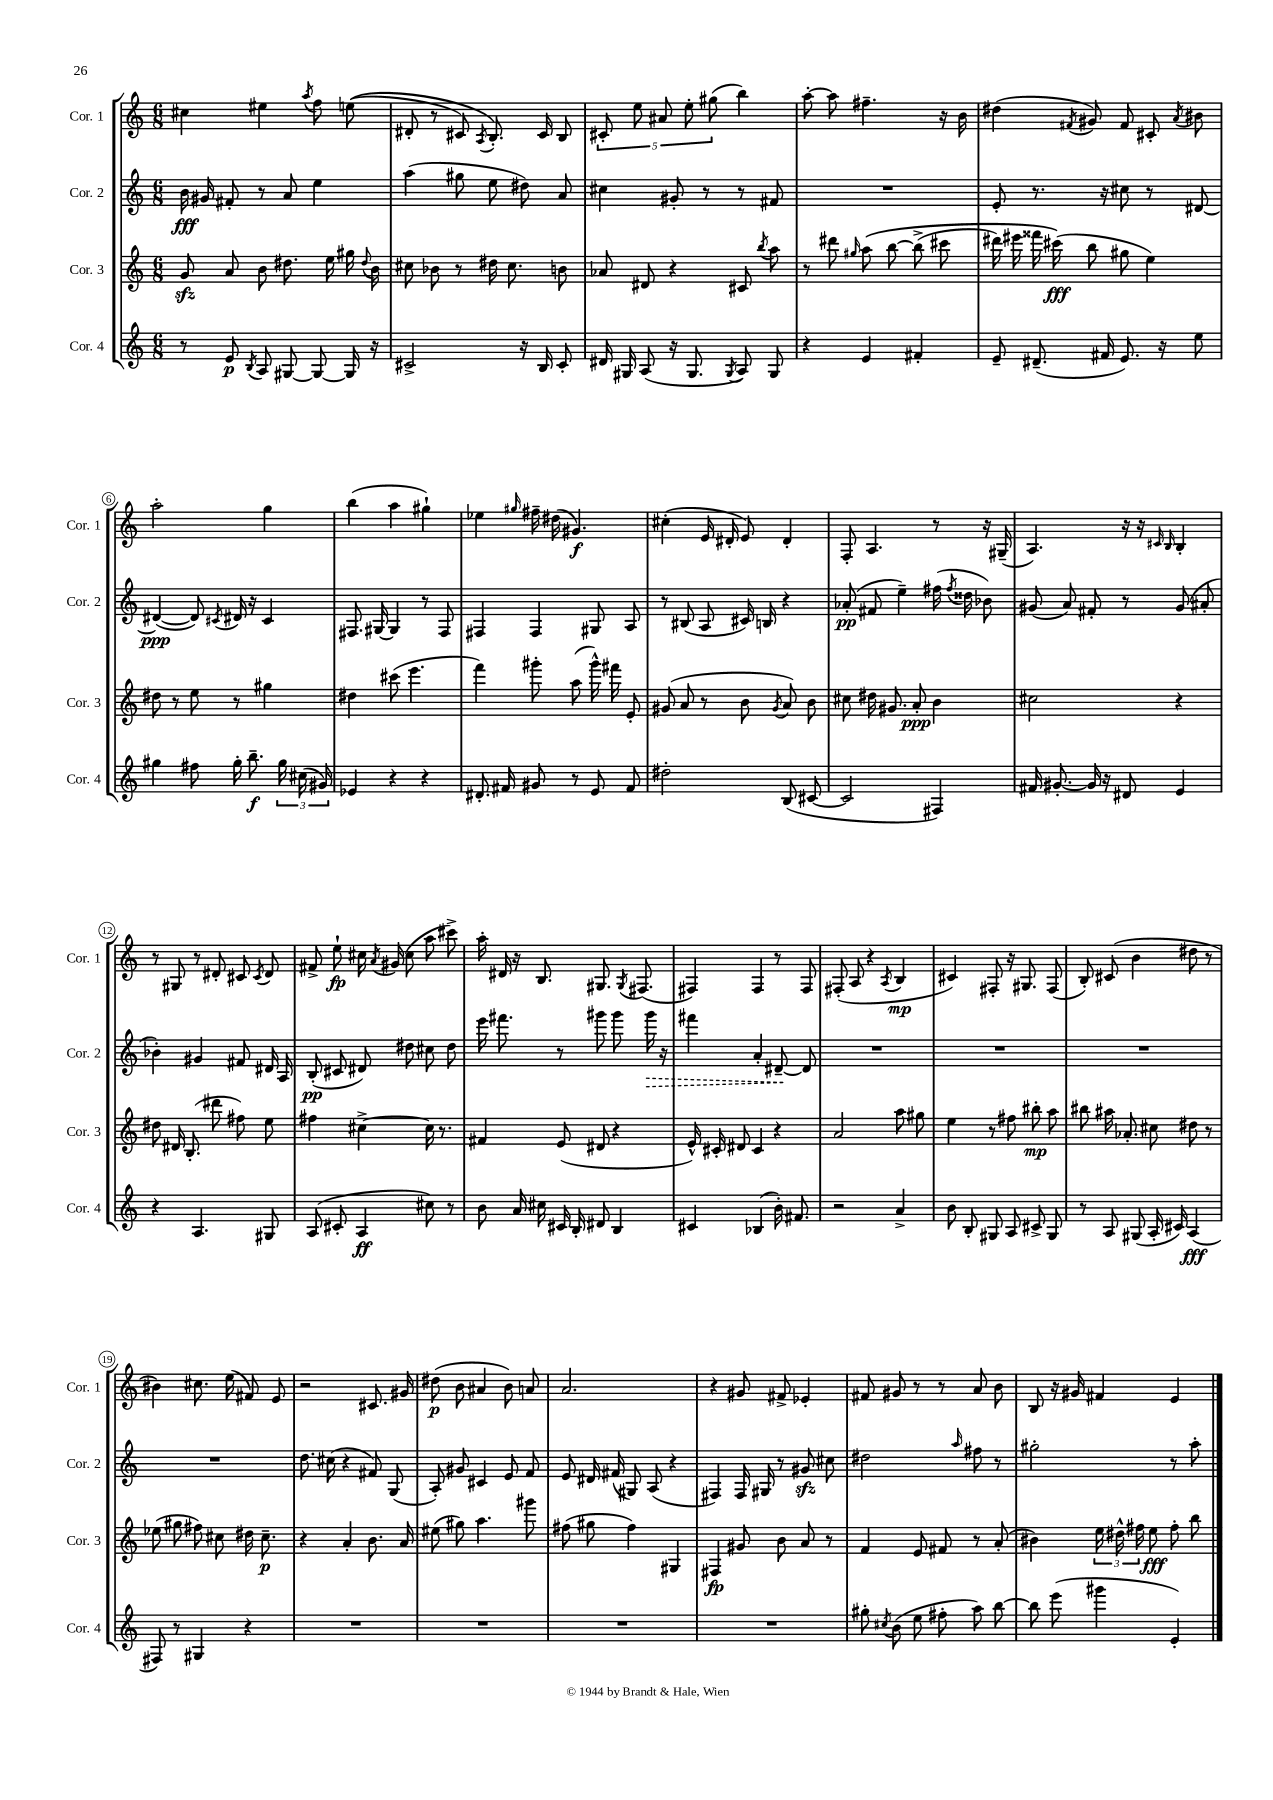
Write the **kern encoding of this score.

**kern	**dynam	**kern	**dynam	**kern	**dynam	**kern	**dynam
*part4	*part4	*part3	*part3	*part2	*part2	*part1	*part1
*staff4	*staff4	*staff3	*staff3	*staff2	*staff2	*staff1	*staff1
*I"Cor. 4	*	*I"Cor. 3	*	*I"Cor. 2	*	*I"Cor. 1	*
*I'Cor. 4	*	*I'Cor. 3	*	*I'Cor. 2	*	*I'Cor. 1	*
*clefG2	*	*clefG2	*	*clefG2	*	*clefG2	*
*k[]	*	*k[]	*	*k[]	*	*k[]	*
*M6/8	*	*M6/8	*	*M6/8	*	*M6/8	*
=1	=1	=1	=1	=1	=1	=1	=1
8r	.	8gzz/	.	16b\	fff	4cc#X\	.
.	.	.	.	16g#X/	.	.	.
8e/	p	8a/	.	8f#X'/	.	.	.
8qB/	.	.	.	.	.	.	.
8A/	.	8b\	.	8r	.	4ee#X\	.
[8G#X/	.	8.dd#X\	.	8a/	.	.	.
.	.	.	.	.	.	8qaa/	.
8G#/_	.	.	.	4ee\	.	8ff\	.
.	.	16ee\	.	.	.	.	.
16G#/]	.	16gg#X\	.	.	.	((8een\	.
.	.	8qqdd#/	.	.	.	.	.
16r	.	16b\	.	.	.	.	.
=2	=2	=2	=2	=2	=2	=2	=2
2c#X^/	.	8cc#X\	.	(4aa\	.	8d#X'/	.
.	.	8b-X\	.	.	.	8r	.
.	.	8r	.	8gg#X\	.	8c#X/)	.
.	.	.	.	.	.	8qA/	.
.	.	16dd#X\	.	8ee\	.	8.B'/)	.
.	.	8.cc#\	.	.	.	.	.
16r	.	.	.	8dd#X\)	.	.	.
16B/	.	.	.	.	.	16c#/	.
8c#'/	.	8bn\	.	8a/	.	8B/	.
=3	=3	=3	=3	=3	=3	=3	=3
16d#X/	.	8a-X/	.	4cc#X\	.	10c#X'/	.
16G#X/	.	.	.	.	.	.	.
.	.	.	.	.	.	10ee\	.
(8A/	.	8d#X/	.	.	.	.	.
.	.	.	.	.	.	10a#X/	.
16r	.	4r	.	8g#X'/	.	.	.
.	.	.	.	.	.	10ee'\	.
8.G#/	.	.	.	.	.	.	.
.	.	.	.	8r	.	.	.
.	.	.	.	.	.	(10gg#X\	.
8qG#/	.	.	.	.	.	.	.
8A/)	.	8c#X/	.	8r	.	4bb\)	.
.	.	8qbb/	.	.	.	.	.
8G#/	.	8aa\	.	8f#X/	.	.	.
=4	=4	=4	=4	=4	=4	=4	=4
4r	.	8r	.	2.r	.	[8aa'\	.
.	.	8ddd#X\	.	.	.	8aa\]	.
.	.	16qqgg#X/	.	.	.	.	.
4e/	.	(8aa\	.	.	.	4.ff#X~\	.
.	.	[8bb\	.	.	.	.	.
4f#X'/	.	(8bb^\]	.	.	.	.	.
.	.	8ccc#X\	.	.	.	16r	.
.	.	.	.	.	.	16b\	.
=5	=5	=5	=5	=5	=5	=5	=5
8e~/	.	16ddd#X\)	.	8e'/	.	(4dd#X\	.
.	.	16eee#X\	.	.	.	.	.
(8.d#X~/	.	16fff##X\	.	8.r	.	.	.
.	.	(16ccc#X\)	fff	.	.	.	.
.	.	.	.	.	.	8qf#X/	.
.	.	8bb\	.	.	.	8g#X/)	.
16f#X/	.	.	.	16r	.	.	.
8.e/)	.	8gg#X\	.	8cc#X\	.	8f#/	.
.	.	4ee\)	.	8r	.	8c#X'/	.
16r	.	.	.	.	.	.	.
.	.	.	.	.	.	8qa/	.
8ee\	.	.	.	[8d#X/	.	8b#X\	.
!!LO:LB:g=z
=6	=6	=6	=6	=6	=6	=6	=6
4gg#X\	.	8dd#X\	.	(4d#X/_	ppp	2aa'\	.
.	.	8r	.	.	.	.	.
8ff#X\	.	8ee\	.	8d#/])	.	.	.
.	.	.	.	8qc#X/	.	.	.
16gg#'\	.	8r	.	16d#X/	.	.	.
8.bb~\	f	.	.	16r	.	.	.
.	.	4gg#X\	.	4c#/	.	4gg\	.
24gg#\	.	.	.	.	.	.	.
(24cc#X\	.	.	.	.	.	.	.
24g#X/)	.	.	.	.	.	.	.
=7	=7	=7	=7	=7	=7	=7	=7
4e-X/	.	4dd#X\	.	8.F#X/	.	(4bb\	.
.	.	.	.	[16G#X/	.	.	.
4r	.	(8ccc#X\	.	4G#/]	.	4aa\	.
.	.	4.eee\	.	.	.	.	.
4r	.	.	.	8r	.	4gg#X`\)	.
.	.	.	.	8F#/	.	.	.
=8	=8	=8	=8	=8	=8	=8	=8
8.d#X'/	.	4fff\)	.	4F#X/	.	4ee-X\	.
16f#X/	.	.	.	.	.	.	.
.	.	.	.	.	.	16qqgg#X/	.
8g#X/	.	8ggg#X'\	.	4F#/	.	16ff#X~\	.
.	.	.	.	.	.	(16dd#X\	.
8r	.	(8aa\	.	.	.	4.g#X/)	f
8e/	.	16ggg#^^\)	.	8G#X/	.	.	.
.	.	16fff#X\	.	.	.	.	.
8f#/	.	8e'/	.	8A/	.	.	.
=9	=9	=9	=9	=9	=9	=9	=9
2dd#X'\	.	(8g#X/	.	8r	.	(4cc#X'\	.
.	.	8a/	.	(8B#X/	.	.	.
.	.	8r	.	8A/	.	16e/	.
.	.	.	.	.	.	16d#X'/	.
.	.	8b\	.	16c#X/)	.	8e/)	.
.	.	.	.	16Bn/	.	.	.
.	.	8qg#/	.	.	.	.	.
(8B/	.	8a/)	.	4r	.	4d#'/	.
[8c#X/	.	8b\	.	.	.	.	.
=10	=10	=10	=10	=10	=10	=10	=10
2c#/]	.	8cc#X\	.	(8a-X'/	pp	8F'/	.
.	.	16dd#X\	.	8f#X/	.	4.A/	.
.	.	8.g#X/	.	.	.	.	.
.	.	.	.	4ee~\)	.	.	.
.	.	8a'/	ppp	.	.	.	.
4F#X/)	.	4b\	.	(16ff#X\	.	8r	.
.	.	.	.	8qff#/	.	.	.
.	.	.	.	16dd##X\	.	.	.
.	.	.	.	8b-X\)	.	16r	.
.	.	.	.	.	.	(16G#X~/	.
=11	=11	=11	=11	=11	=11	=11	=11
16f#X/	.	2cc#X\	.	(8g#X/	.	4.A/)	.
[8.g#X'/	.	.	.	.	.	.	.
.	.	.	.	8a/)	.	.	.
16g#/]	.	.	.	8f#X'/	.	.	.
16r	.	.	.	.	.	.	.
8d#X/	.	.	.	8r	.	16r	.
.	.	.	.	.	.	16r	.
.	.	.	.	.	.	16qqc#X/	.
.	.	.	.	.	.	16qqB/	.
4e/	.	4r	.	(8g#/	.	4B'/	.
.	.	.	.	8a#X'/	.	.	.
!!LO:LB:g=z
=12	=12	=12	=12	=12	=12	=12	=12
4r	.	8dd#X\	.	4b-X'\)	.	8r	.
.	.	16d#X/	.	.	.	8G#X/	.
.	.	(8.B'/	.	.	.	.	.
4.A/	.	.	.	4g#X/	.	8r	.
.	.	8ddd#X\	.	.	.	8d#X'/	.
.	.	8ff#X\)	.	8f#X/	.	8c#X/	.
.	.	.	.	.	.	8qc#/	.
8G#X/	.	8ee\	.	16d#X/	.	8d#/	.
.	.	.	.	16A/	.	.	.
=13	=13	=13	=13	=13	=13	=13	=13
(8A/	.	4ff#X\	.	(8B'/	pp	8f#X^/	.
8c#X'/	.	.	.	8c#X/	.	8ee`\	fp
4A/	ff	[4cc#X^\	.	8d#X/)	.	16cc#X\	.
.	.	.	.	.	.	8qa/	.
.	.	.	.	.	.	(16g#X/	.
.	.	.	.	8dd#X\	.	8cc#\	.
8cc#X\)	.	16cc#\]	.	8cc#X\	.	8aa\	.
.	.	8.r	.	.	.	.	.
8r	.	.	.	8dd#\	.	8ccc#X^\)	.
=14	=14	=14	=14	=14	=14	=14	=14
8b\	.	4f#X/	.	16eee\	.	16aa'\	.
.	.	.	.	8.fff#X\	.	16d#X/	.
16a/	.	.	.	.	.	16r	.
16cc#X\	.	.	.	.	.	8.B/	.
16c#X/	.	(8e/	.	8r	.	.	.
16B'/	.	.	.	.	.	.	.
8d#X/	.	8d#X/	.	8ggg#X\	.	8.G#X/	.
4B/	.	4r	.	8ggg#\	.	.	.
.	.	.	.	.	.	8qG#/	.
.	.	.	.	.	.	(8.F#X/	.
!	!	!	!	!	!LO:HP:b	!	!
.	.	.	.	16ggg#\	>	.	.
.	.	.	.	16r	.	.	.
=15	=15	=15	=15	=15	=15	=15	=15
4c#X/	.	16e^^/)	.	4fff#X\	.	4F#X/)	.
.	.	16c#X'/	.	.	.	.	.
.	.	8d#X/	.	.	.	.	.
(4B-X/	.	4c#/	.	4a'/	.	4F#/	.
16b'\)	.	4r	.	[8d#X~/	.	8r	.
8.f#X/	.	.	.	.	.	.	.
.	.	.	.	8d#/]	]	8F#/	.
=16	=16	=16	=16	=16	=16	=16	=16
2r	.	2a/	.	2.r	.	(8F#X'/	.
.	.	.	.	.	.	8A/	.
.	.	.	.	.	.	4r	.
.	.	.	.	.	.	8qA/	.
4a^/	.	8aa\	.	.	.	4B/	mp
.	.	8gg#X\	.	.	.	.	.
=17	=17	=17	=17	=17	=17	=17	=17
8b\	.	4ee\	.	2.r	.	4c#X/)	.
8B'/	.	.	.	.	.	.	.
8G#X/	.	8r	.	.	.	8F#X'/	.
8A/	.	8ff#X\	.	.	.	16r	.
.	.	.	.	.	.	8.G#X/	.
8c#X^/	.	8bb#X'\	mp	.	.	.	.
8G#/	.	8aa\	.	.	.	(8F#/	.
=18	=18	=18	=18	=18	=18	=18	=18
8r	.	8bb#X\	.	2.r	.	8B'/)	.
8A/	.	16aa#X\	.	.	.	(8c#X/	.
.	.	8.a-X'/	.	.	.	.	.
(8G#X/	.	.	.	.	.	4b\	.
16A'/	.	8cc#X\	.	.	.	.	.
16c#X/)	.	.	.	.	.	.	.
(4A/	fff	8dd#X\	.	.	.	8dd#X\	.
.	.	8r	.	.	.	8r	.
!!LO:LB:g=z
=19	=19	=19	=19	=19	=19	=19	=19
8F#X/)	.	(8ee-X\	.	2.r	.	4b#X\)	.
8r	.	8gg#X\	.	.	.	.	.
4G#X/	.	8ff#X\)	.	.	.	8.cc#X\	.
.	.	8cc#X\	.	.	.	.	.
.	.	.	.	.	.	(16ee\	.
4r	.	16dd#X\	.	.	.	8f#X/)	.
.	.	8.cc#~\	p	.	.	.	.
.	.	.	.	.	.	8e/	.
=20	=20	=20	=20	=20	=20	=20	=20
2.r	.	4r	.	8.dd\	.	2r	.
.	.	.	.	(16cc#X\	.	.	.
.	.	4a'/	.	4r	.	.	.
.	.	8.b\	.	8f#X/)	.	8.c#X/	.
.	.	.	.	(8G/	.	.	.
.	.	16a/	.	.	.	16g#X/	.
=21	=21	=21	=21	=21	=21	=21	=21
2.r	.	(8ee#X\	.	8A'/)	.	(8dd#X\	p
.	.	8gg#X\)	.	8g#X/	.	8b\	.
.	.	4.aa\	.	4c#X/	.	4a#X/	.
.	.	.	.	8e/	.	8b\)	.
.	.	8ggg#X\	.	8f/	.	8an/	.
=22	=22	=22	=22	=22	=22	=22	=22
2.r	.	(8ff#X\	.	8e/	.	2.a/	.
.	.	8gg#X\	.	16d#X/	.	.	.
.	.	.	.	(16f#X/	.	.	.
.	.	4ff#\)	.	8G#X/)	.	.	.
.	.	.	.	(8A/	.	.	.
.	.	4G#X/	.	4r	.	.	.
=23	=23	=23	=23	=23	=23	=23	=23
2.r	.	4F#X/	fp	4F#X/)	.	4r	.
.	.	8g#X/	.	16F#/	.	8g#X/	.
.	.	.	.	16G#X/	.	.	.
.	.	8b\	.	8r	.	8f#X^/	.
.	.	8a/	.	8g#Xzz/	.	4e-X'/	.
.	.	8r	.	8cc#X\	.	.	.
=24	=24	=24	=24	=24	=24	=24	=24
8gg#X'\	.	4f/	.	2dd#X\	.	8f#X/	.
8qcc#X/	.	.	.	.	.	.	.
(8b\	.	.	.	.	.	8g#X/	.
8ee\	.	8e/	.	.	.	8r	.
8ff#X'\	.	8f#X/	.	.	.	8r	.
.	.	.	.	16qqaa/	.	.	.
8aa\)	.	8r	.	8ff#X\	.	8a/	.
[8bb\	.	(8a'/	.	8r	.	8b\	.
=25	=25	=25	=25	=25	=25	=25	=25
8bb\]	.	4b#X\)	.	2gg#X'\	.	8B/	.
(8eee\	.	.	.	.	.	16r	.
.	.	.	.	.	.	16g#X/	.
4ggg#X\	.	24ee\	.	.	.	4f#X/	.
.	.	24dd#X^^\	.	.	.	.	.
.	.	24ff#X\	.	.	.	.	.
.	.	8ee\	fff	.	.	.	.
4e'/)	.	8ff#'\	.	8r	.	4e/	.
.	.	8bb\	.	8aa'\	.	.	.
==	==	==	==	==	==	==	==
*-	*-	*-	*-	*-	*-	*-	*-
